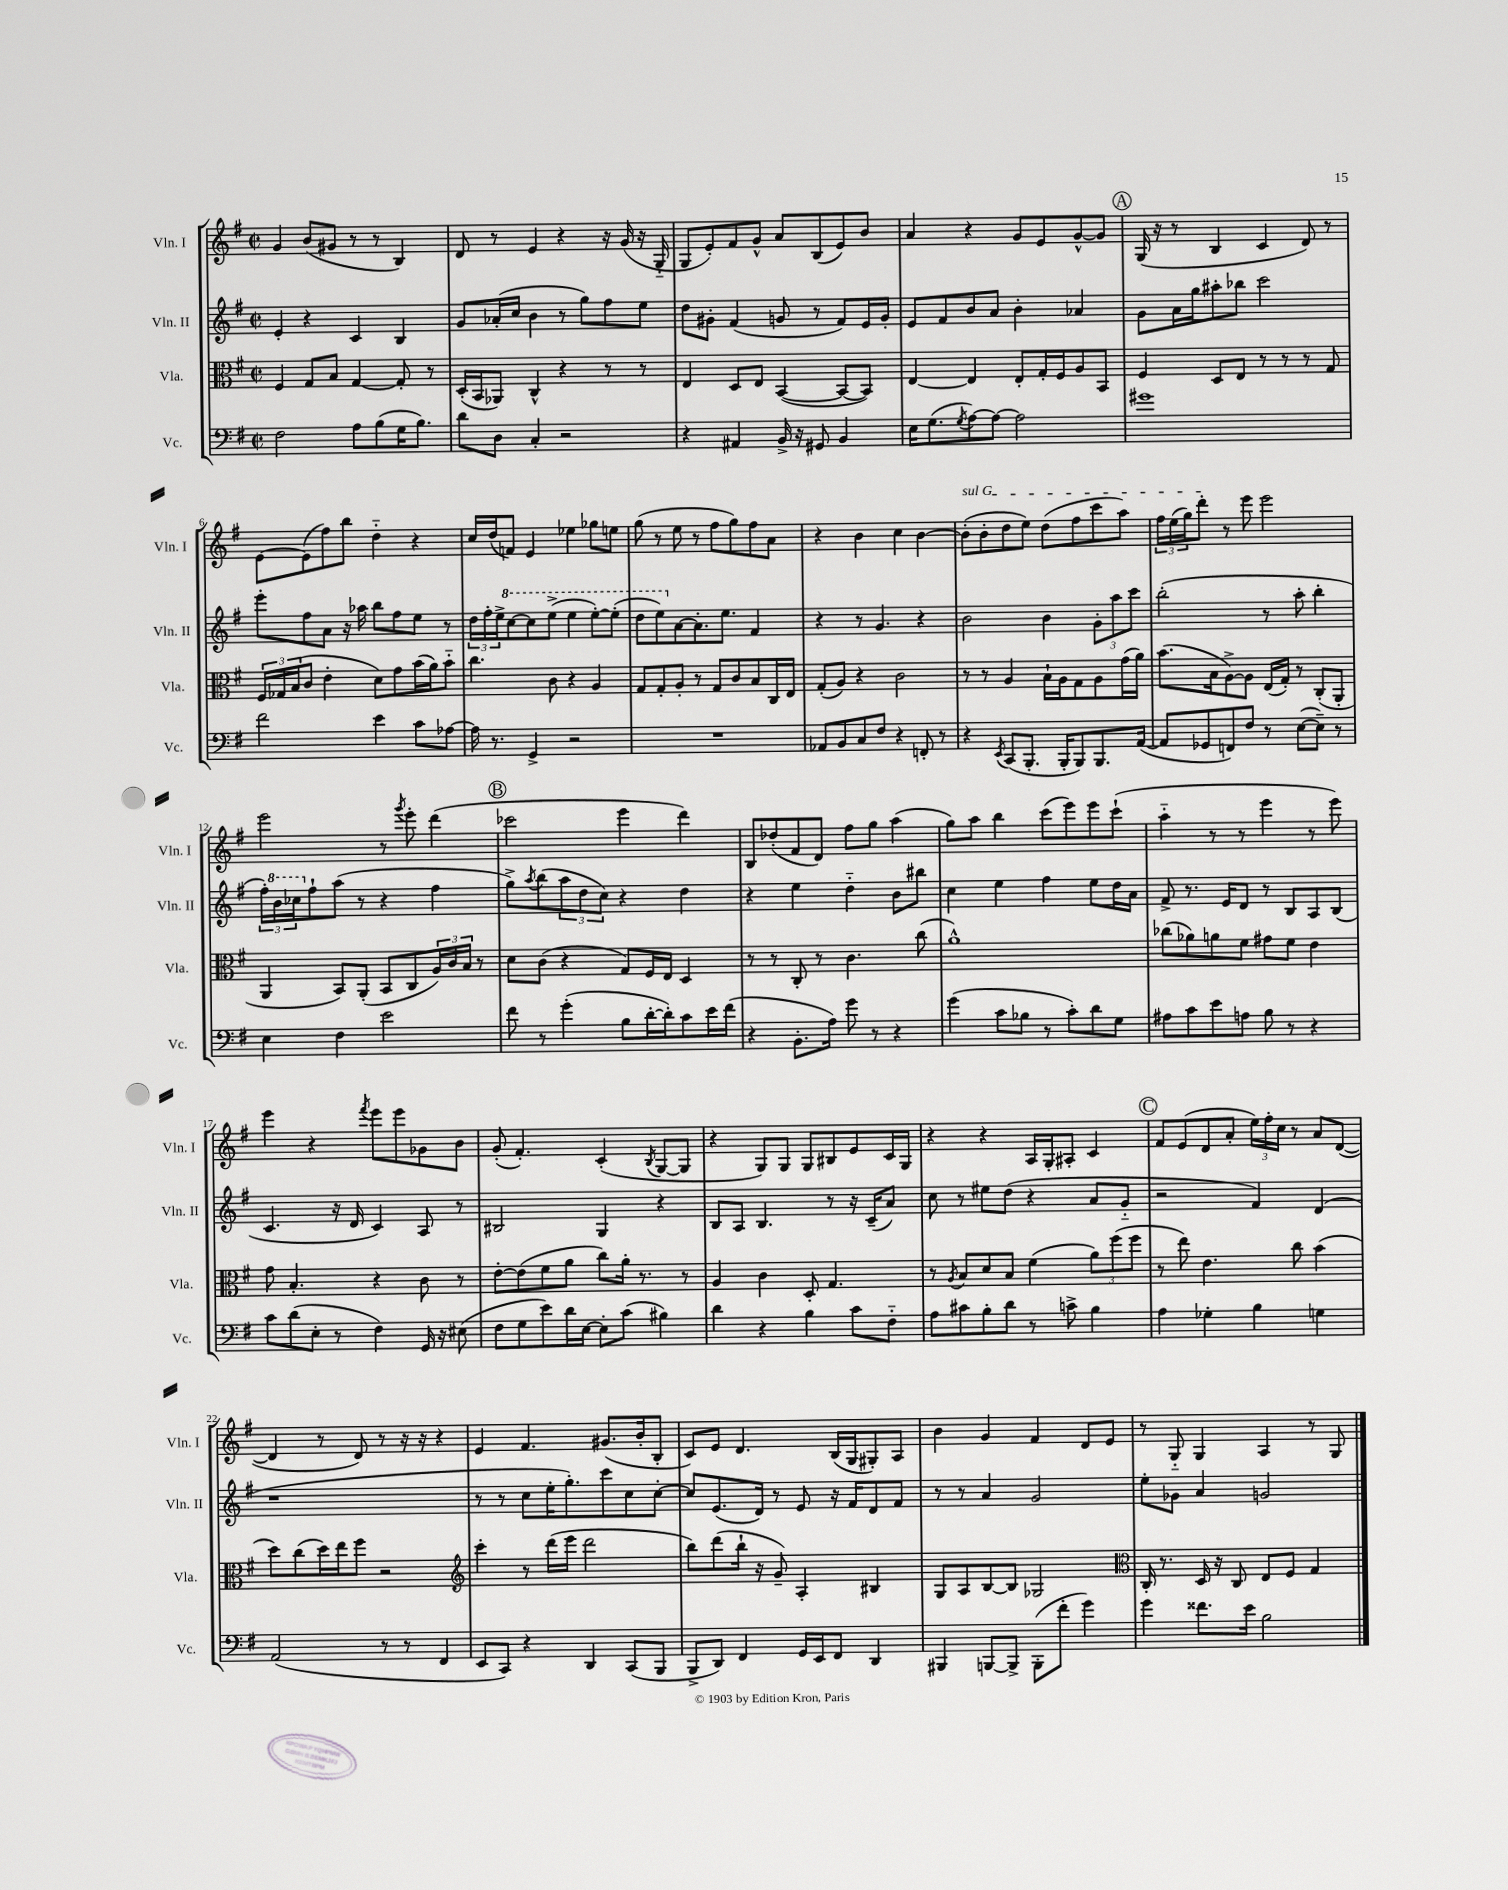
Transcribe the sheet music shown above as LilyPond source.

<<
\new StaffGroup <<
\new Staff = "s0" \with { instrumentName = "Vln. I" shortInstrumentName = "Vln. I" } {
    \clef treble \key g \major \defaultTimeSignature \time 2/2
    g'4 b'8( gis'8 r8 r8 b4) |
    d'8 r8 e'4 r4 r16 g'16( r16 g16-_ |
    g8 e'8-.) fis'8 g'8-^ a'8 b8( e'8) b'8 |
    a'4 r4 g'8 e'8 g'8~-^ g'8 |
    \mark \markup { \circle "A" } g16( r16 r8 b4 c'4 d'8) r8 |
    e'8~ e'8( fis''8) b''8 d''4-_ r4 |
    c''16 d''16( f'8) e'4 ees''4 ges''8 e''8 |
    g''8( r8 e''8 r8 fis''8 g''8) fis''8 a'8 |
    r4 b'4 c''4 b'4~ |
    \once \override TextSpanner.bound-details.left.text = \markup { \italic "sul G" } b'8-.\startTextSpan( b'8-. d''8 e''8) d''8( fis''8 c'''8 a''8) |
    \tuplet 3/2 { fis''16 e''16( g''16) } d'''8-.\stopTextSpan r8 e'''8 e'''2 |
    e'''2 r8 \acciaccatura { g'''8 } e'''8-. d'''4( |
    \mark \markup { \circle "B" } ces'''2 e'''4 d'''4) |
    b8 des''8-.( fis'8 d'8) fis''8 g''8 a''4( |
    g''8) a''8 b''4 c'''8( e'''8) e'''8 c'''8-!( |
    a''4-_ r8 r8 e'''4 r8 e'''8) |
    e'''4 r4 \acciaccatura { fis'''8 } e'''8 e'''8 ges'8 b'8 |
    g'8-.( fis'4.-.) c'4-.( \acciaccatura { b8 } g8~ g8 |
    r4 g8) g8 g8 bis8 e'8 c'16 g16 |
    r4 r4 a16 g16-. ais8-. c'4 |
    \mark \markup { \circle "C" } fis'8 e'8( d'8 a'8-. \tuplet 3/2 { e''16) fis''16-. c''16 } r8 a'8 d'8~( |
    d'4 r8 d'8) r8 r16 r16 r4 |
    e'4 fis'4. gis'8.( b'16-. b8-. |
    c'8) e'8 d'4. b16( g16 gis8-.) a8 |
    b'4 g'4 fis'4 d'8 e'8 |
    r8 g8-_ g4 a4 r8 g8 \bar "|." |
}
\new Staff = "s1" \with { instrumentName = "Vln. II" shortInstrumentName = "Vln. II" } {
    \clef treble \key g \major \defaultTimeSignature \time 2/2
    e'4-. r4 c'4 b4 |
    g'8 aes'16-.( c''16 b'4 r8 g''8) fis''8 e''8 |
    d''8 gis'8-. fis'4( g'8 r8 fis'8) e'16 g'16-. |
    e'8 fis'8 b'8 a'8 b'4-. aes'4 |
    \mark \markup { \circle "A" } g'8 a'16 g''16 ais''8-. bes''8 c'''2 |
    e'''8-. fis''8 a'8 r16 aes''16 b''8 fis''8 e''8 r8 |
    \tuplet 3/2 { d''16 fis''16-. e''16-> } \ottava #1 c'''8~ c'''8 e'''8->( e'''4 e'''8~-.) e'''8-.( |
    d'''8 e'''8) \ottava #0 a'8~ a'8.-. e''8. fis'4 |
    r4 r8 g'4. r4 |
    b'2 b'4 \tuplet 3/2 { g'8-. a''8 c'''8 } |
    b''2-.( r8 a''8-. b''4-. |
    \tuplet 3/2 { fis''16-.) \ottava #1 b''16 ces'''16 \ottava #0 } fis''8-! a''8( r8 r4 fis''4 |
    \mark \markup { \circle "B" } g''8->) \acciaccatura { a''8 } b''8( \tuplet 3/2 { a''8 d''8 c''8) } r4 d''4 |
    r4 e''4 d''4-_ b'8 bis''8 |
    c''4 e''4 fis''4 e''8 d''16 a'16 |
    fis'8-> r8. e'16 d'8 r8 b8 a8 b8( |
    c'4. r16 d'16 c'4) a8 r8 |
    bis2 g4 r4 |
    b8 a8 b4. r8 r16 c'16--( a'8) |
    c''8 r8 eis''8 d''8( r4 a'8 g'8-_ |
    \mark \markup { \circle "C" } r2 fis'4) d'4( |
    r1 |
    r8 r8 c''8 e''16-. g''8.-.) c'''8 c''8 c''8~-. |
    c''8 e'8.( d'16) r8 e'8 r16 fis'16 d'8 fis'8 |
    r8 r8 a'4 g'2 |
    e''8-. ges'8 a'4 g'2 \bar "|." |
}
\new Staff = "s2" \with { instrumentName = "Vla." shortInstrumentName = "Vla." } {
    \clef alto \key g \major \defaultTimeSignature \time 2/2
    fis4 g8 b8 g4~ g8-. r8 |
    d16-.( b,16 aes,8) c4-^ r4 r8 r8 |
    e4 d8 e8 b,4~( b,8~ b,8) |
    e4~ e4 e8-. g16-. fis16 a8 b,8 |
    \mark \markup { \circle "A" } fis4 d8 e8 r8 r8 r8 g8 |
    \tuplet 3/2 { fis16 ges16 b16( } c'8 e'4-. d'8) g'8 b'16( a'16) b'8-_ |
    c''4. c'8 r4 a4 |
    g8 g8-. a8-. r8 g8 c'8 b8 c16 e16 |
    g8-.( a8) r4 c'2 |
    r8 r8 a4 b16-! a16 g8 a8 g'16( a'16) |
    b'8.( b16 a8~->) a8 e16( g16-.) r8 c8-.( a,8-. |
    a,4 b,8) a,8-.( b,8 c8 \tuplet 3/2 { a16) c'16 b16 } r8 |
    \mark \markup { \circle "B" } d'8 c'8( r4 g8) fis16 e16 d4 |
    r8 r8 c8-. r8 c'4. c''8( |
    a'1-^) |
    ces''8( aes'8) a'8 fis'8 gis'8 fis'8 e'4 |
    g'8 b4.-. r4 c'8 r8 |
    e'8~-. e'8( fis'8 a'8 c''8) a'16-. r8. r8 |
    a4 c'4 d8-. g4. |
    r8 \acciaccatura { a8 } b8 d'8 b8 fis'4( \tuplet 3/2 { a'8) fis''8( fis''8 } |
    \mark \markup { \circle "C" } r8 e''8) e'4. c''8 b'4( |
    d''8) c''8( d''16) e''16 fis''8 r2 |
    \clef treble c'''4-. r8 d'''16( e'''16 d'''2 |
    b''8) d'''8( b''16-! r16 g'8--) a4-. bis4 |
    g8 a8 b8~ b8 ges2 |
    \clef alto c16-. r8. d16 r16 c8 e8 fis8 g4 \bar "|." |
}
\new Staff = "s3" \with { instrumentName = "Vc." shortInstrumentName = "Vc." } {
    \clef bass \key g \major \defaultTimeSignature \time 2/2
    fis2 a8 b8( g16 b8.) |
    d'8 d8 c4-. r2 |
    r4 ais,4 b,16-> r16 gis,8 b,4 |
    e16 g8.( \acciaccatura { g8 } a8~) a8~ a2 |
    \mark \markup { \circle "A" } gis'1 |
    fis'2 e'4 c'8 aes8~ |
    aes16 r8. g,4-> r2 |
    R1 |
    aes,8 b,8 c8 fis8 r4 f,8-. r8 |
    r4 \acciaccatura { e,8 } c,8( b,,8.-. b,,16-. b,,8) b,,8. a,16~( |
    a,8 ges,8 f,8) fis8 r8 e8~( e8--) r8 |
    e4 fis4 e'2 |
    \mark \markup { \circle "B" } fis'8 r8 g'4-.( b8 d'16~-. d'16-.) c'8 e'16 fis'16( |
    r4 b,8.-. a16) g'8 r8 r4 |
    g'4( c'8 bes8 r8 c'8-.) d'8 g8 |
    ais8 c'8 e'8 a8 b8 r8 r4 |
    c'8 d'8( e8-. r8 fis4) g,16 r16 eis8( |
    fis8 g8 e'8) d'16 e16~ e8-. c'8( bis4) |
    d'4 r4 b4 c'8 fis8-_ |
    a8 cis'8 b8-. d'8 r8 c'8-> b4 |
    \mark \markup { \circle "C" } a4 ges4-. b4 g4 |
    a,2( r8 r8 fis,4 |
    e,8 c,8) r4 d,4 c,8( b,,8 |
    b,,8-> d,8) fis,4 g,16 e,16 fis,8 d,4 |
    bis,,4 b,,8~ b,,8-> b,,8-.( fis'8-. g'4) |
    g'4 fisis'8. e'16 b2 \bar "|." |
}
>>
>>
